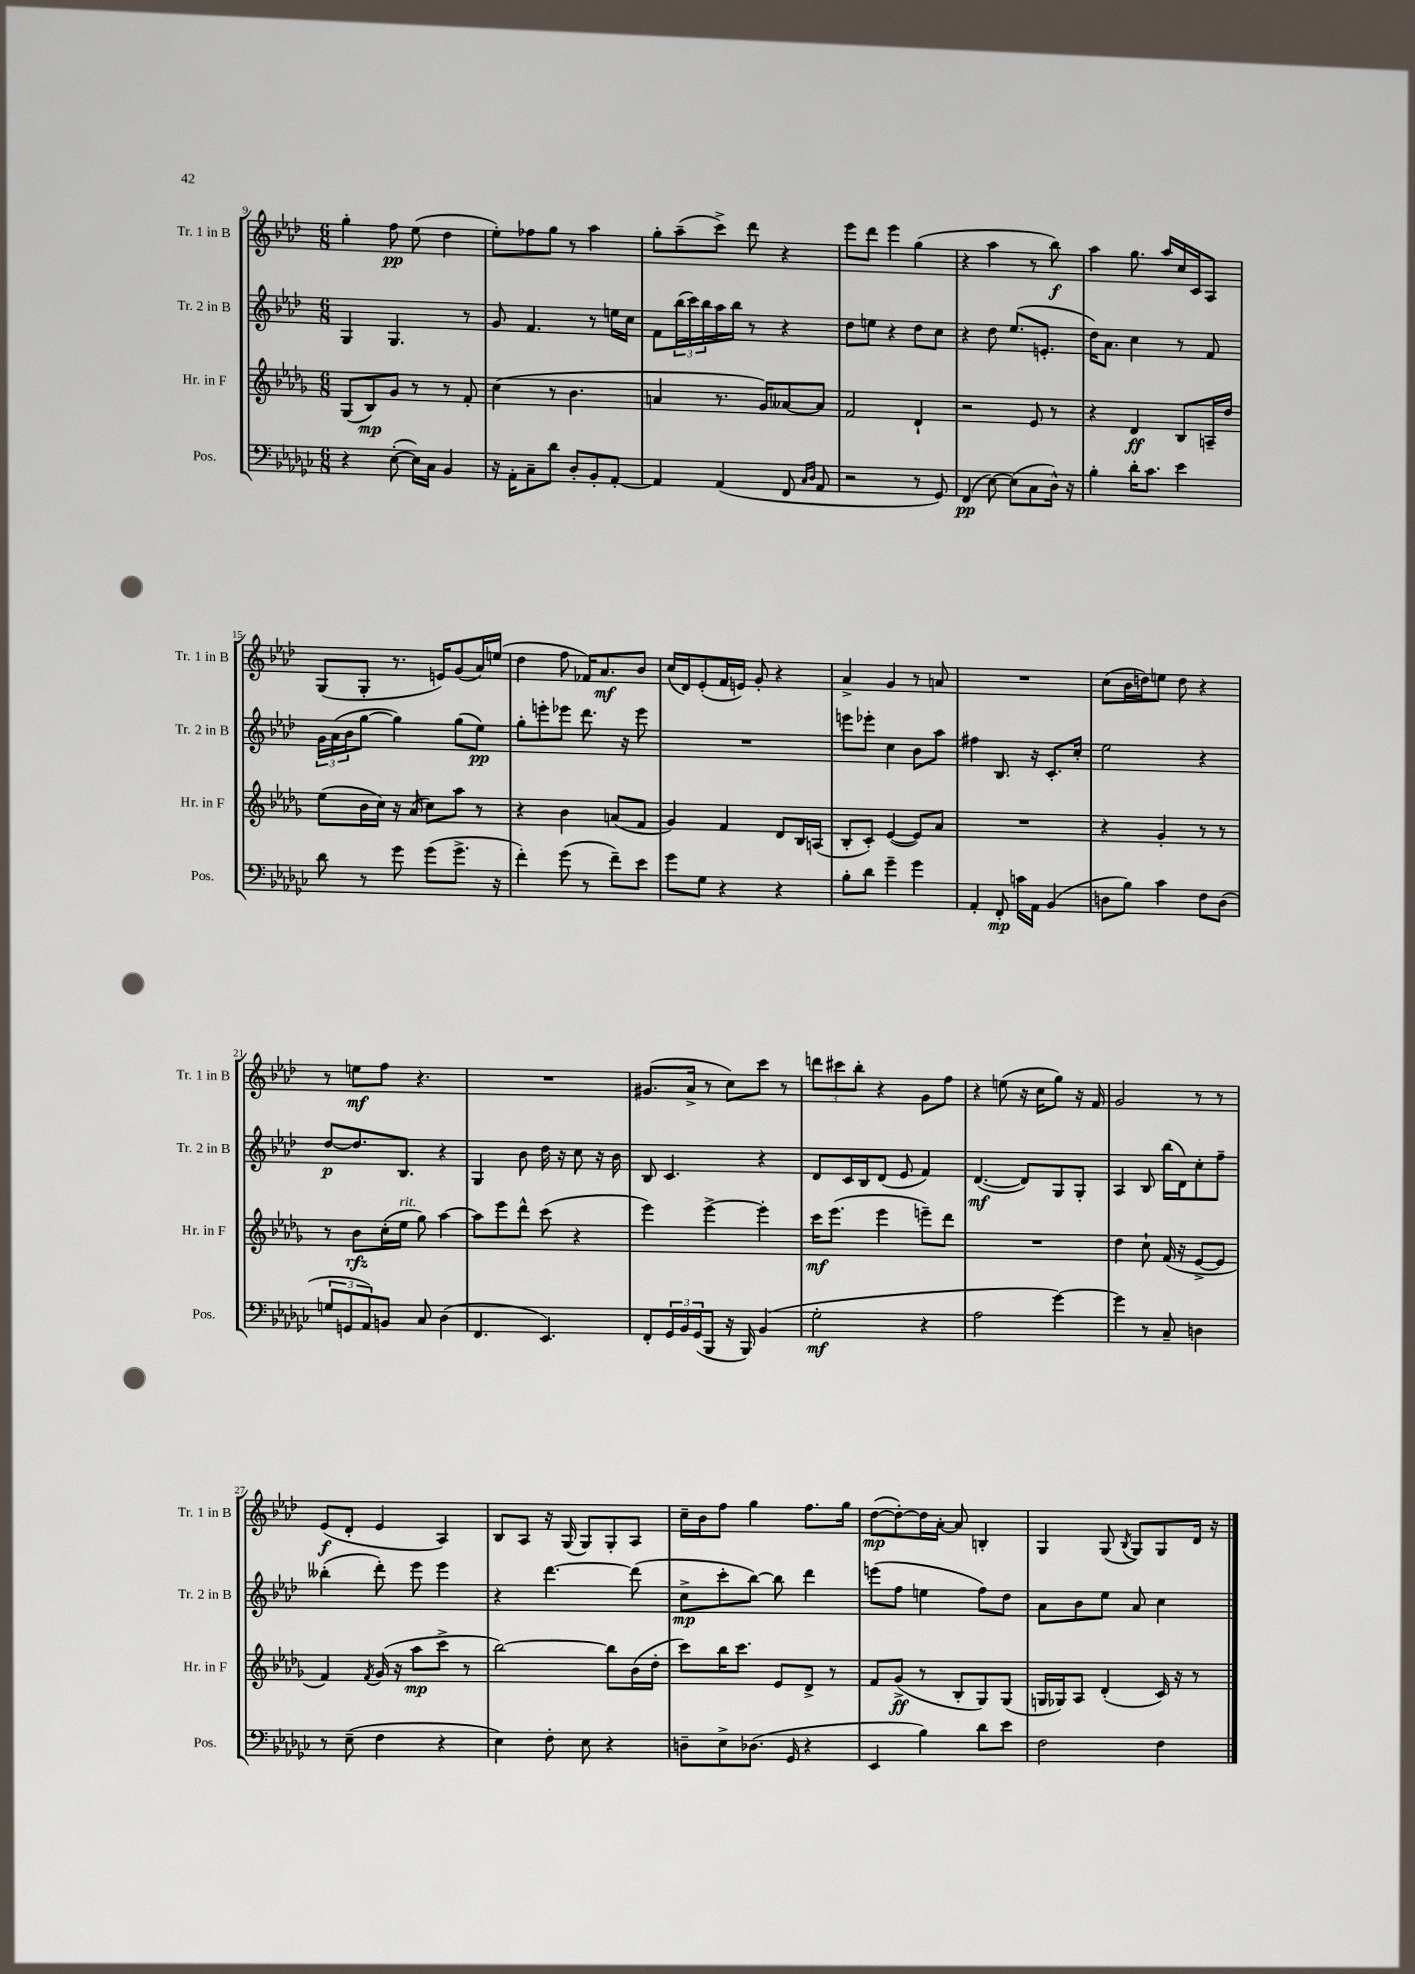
<<
\new StaffGroup <<
\new Staff = "s0" \with { instrumentName = "Tr. 1 in B" shortInstrumentName = "Tr. 1 in B" } {
    \clef treble \key aes \major \numericTimeSignature \time 6/8
    g''4-. f''8\pp ees''8( des''4 |
    ees''8-.) fes''8 g''8 r8 aes''4 |
    g''8-. aes''8--( c'''8->) des'''8 r4 |
    ees'''8 des'''8 ees'''4 g''4( |
    r4 aes''4 r8 bes''8\f) |
    aes''4 g''8. aes''16 c''16 c'16 aes8 |
    g8( g8-. r8. e'16) g'8( aes'16) e''16( |
    des''4 f''8 fes'16) aes'8.\mf bes'8 |
    c''16( des'16) ees'8-.( f'16 e'16) g'8-. r4 |
    aes'4-> g'4 r8 a'8 |
    R2. |
    c''8( bes'16 d''16) e''8 d''8 r4 |
    r8 e''8\mf f''8 r4. |
    R2. |
    gis'8.( aes'16-> r8 c''8) c'''8 r8 |
    \tuplet 3/2 { d'''8 cis'''8 bes''8-. } r4 g'8 f''8 |
    r4 e''8( r16 c''16 g''8) r16 f'16 |
    g'2 r8 r8 |
    ees'8\f( des'8-. ees'4 aes4) |
    bes8 aes8 r16 g16( g8) g8-. aes8 |
    c''16-- bes'16 f''8 g''4 f''8. g''16 |
    des''8~\mp( des''8~-.) des''16 aes'16~-. aes'8 b4-. |
    g4 g8( \acciaccatura { bes8 } g8) g8 des'16 r16 \bar "|." |
}
\new Staff = "s1" \with { instrumentName = "Tr. 2 in B" shortInstrumentName = "Tr. 2 in B" } {
    \clef treble \key aes \major \numericTimeSignature \time 6/8
    g4 g4. r8 |
    g'8 f'4. r8 e''16 c''16 |
    f'8 \tuplet 3/2 { bes''16( c'''16) bes''16 } aes''16 bes''16 r8 r4 |
    des''8 e''8 r4 des''8 c''8 |
    r4 des''8 ees''8.( e'8.-. |
    des''16) aes'8. c''4 r8 f'8 |
    \tuplet 3/2 { g'16 aes'16( bes'16 } g''8~ g''4) g''8( ees''8\pp) |
    g''8-. e'''8-. ees'''8 des'''8. r16 ees'''8 |
    R2. |
    e'''8 ees'''8-. c''4 bes'8 aes''8 |
    fis''4 bes8. r16 c'8.-. c''16-. |
    ees''2 r4 |
    des''8~\p des''8. bes8. r4 |
    g4 bes'8 des''16 r16 c''8 r16 bes'16 |
    bes8 c'4. r4 |
    des'8 c'16 bes16 des'8( ees'8 f'4) |
    des'4.~\mf( des'8) g8 g8-. |
    aes4 bes8 bes''16( des'16) c''8-. f''8-- |
    beses''4-.( des'''8-.) ees'''8 ees'''4 |
    r4 des'''4.~ des'''8( |
    c''8->\mp c'''8-. bes''8~) bes''8 des'''4 |
    e'''8( f''8 e''4 f''8) des''8 |
    aes'8 bes'8 ees''8 aes'8 c''4 \bar "|." |
}
\new Staff = "s2" \with { instrumentName = "Hr. in F" shortInstrumentName = "Hr. in F" } {
    \clef treble \key des \major \numericTimeSignature \time 6/8
    ges8( bes8\mp) ges'8 r8 r8 f'8-. |
    c''4( r8 bes'4. |
    a'4 r8. ges'16) aeses'8~ aeses'8 |
    f'2 des'4-! |
    r2 ees'8 r8 |
    r4 des'4\ff bes8 a16-- des''16 |
    ees''8( bes'16 c''16) r16 aes'16( c''8) aes''8 r8 |
    r4 bes'4 a'8( f'8 |
    ges'4) f'4 des'8 bes16 a16( |
    bes8-. c'8-.) ees'4~( ees'8) aes'8 |
    R2. |
    r4 ges'4-. r8 r8 |
    r8 bes'8\rfz c''16-.( ees''16^\markup { \italic "rit." } ges''8) aes''4~ |
    aes''8 ees'''8 des'''8-^ c'''8( r4 |
    ees'''4) ees'''4~-> ees'''4-. |
    c'''16\mf ees'''8.( ees'''4 e'''8--) des'''8 |
    R2. |
    des''4 c''8-! f'16( r16 ees'8~-> ees'8 |
    f'4) \acciaccatura { f'8 } ges'16( r16 aes''8\mp c'''8-> r8 |
    bes''2~) bes''8 bes'16( des''16-. |
    c'''8) bes''16 c'''8. ees'8 des'8-> r8 |
    f'8 ges'8->\ff( r8 bes8-. ges8) ges8( |
    g16 ges16) aes8 des'4-.( c'16) r16 r8 \bar "|." |
}
\new Staff = "s3" \with { instrumentName = "Pos." shortInstrumentName = "Pos." } {
    \clef bass \key ges \major \numericTimeSignature \time 6/8
    r4 ees8~-.( ees16) ces16 bes,4 |
    r16 aes,16-. ces8-- des'8 des8-. bes,8-. aes,8~-. |
    aes,4 aes,4( f,8 \grace { ces16 des16 } aes,8 |
    r2 r8 ges,8) |
    f,4\pp( ees8~) ees8( ces8 des16-^) r16 |
    bes4-. des'16-. ces'8. ees'4 |
    des'8 r8 ges'8 ges'8( ges'8.-> r16 |
    f'4-.) ges'8( r8 f'8--) ees'8 |
    ges'8 ges8 r4 r4 |
    bes8-. des'8 ges'4-- ges'4 |
    aes,4-. f,8-.\mp c'16 aes,16 bes,4( |
    d8 bes8) ces'4 f8 d8( |
    \tuplet 3/2 { g8 g,8 aes,8) } b,8 ces8 des4( |
    f,4. ees,4.) |
    f,8-. \tuplet 3/2 { ges,16 bes,16 ges,16( } bes,,8 r16 bes,,16) bes,4( |
    ges2-.\mf r4 |
    aes2 ges'4~) |
    ges'4 r8 ces8-- d4 |
    r8 ees8--( f4 r4 |
    ees4) f8-. ees8 r4 |
    d8-- ees8-> des8.( ges,16 r4 |
    ees,4 bes4) des'8 ees'8 |
    f2 f4 \bar "|." |
}
>>
>>
\layout { \context { \Score currentBarNumber = #9 } }
